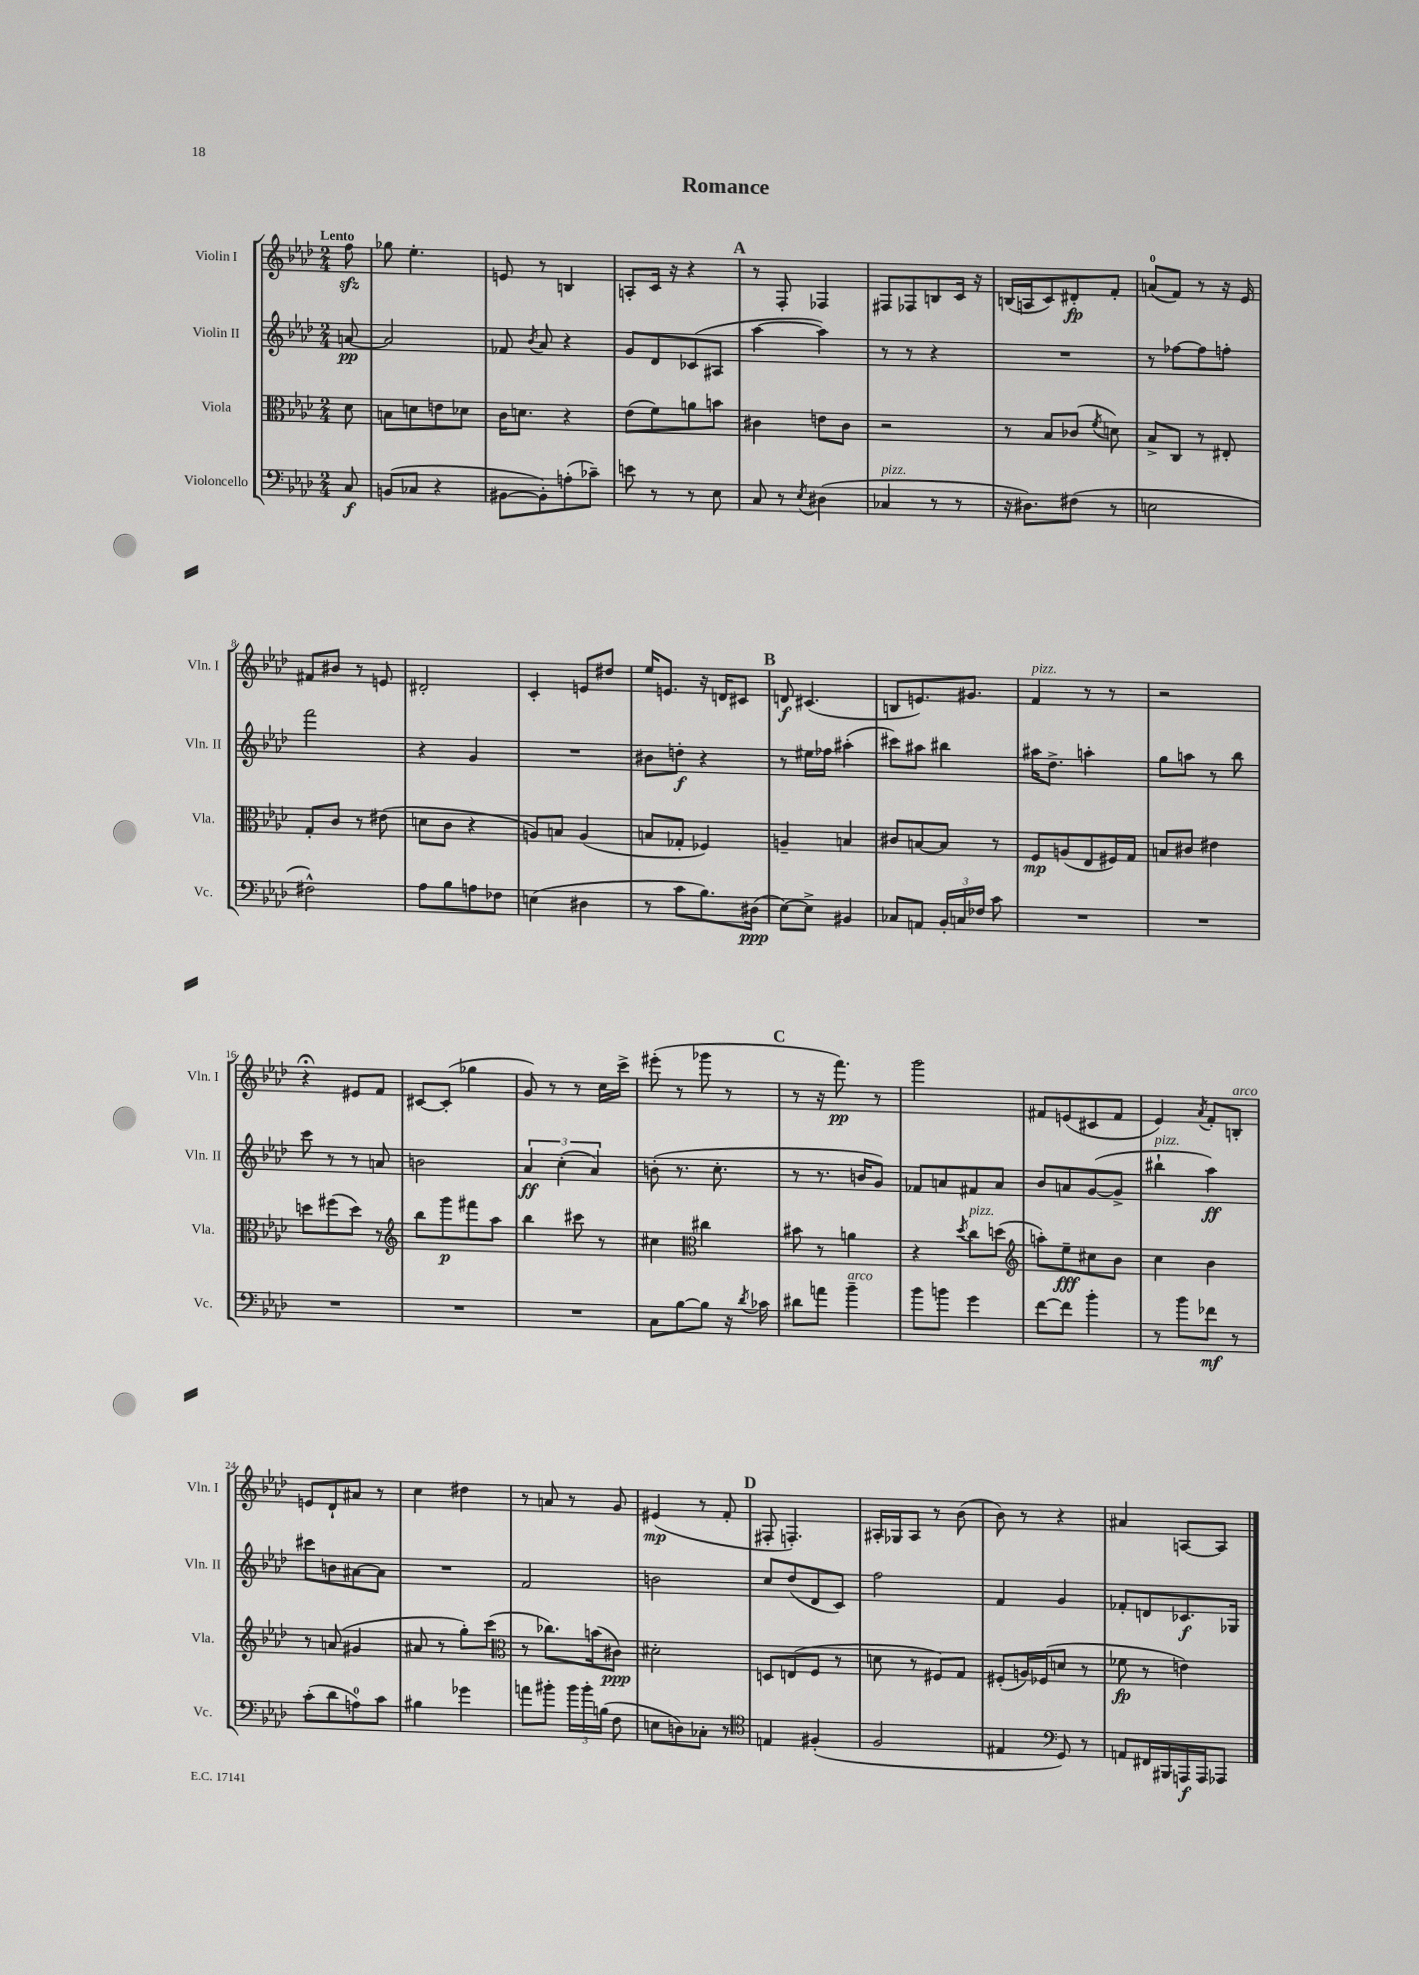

**kern	**dynam	**kern	**dynam	**kern	**dynam	**kern	**dynam
*part4	*part4	*part3	*part3	*part2	*part2	*part1	*part1
*staff4	*staff4	*staff3	*staff3	*staff2	*staff2	*staff1	*staff1
*I"Violoncello	*	*I"Viola	*	*I"Violin II	*	*I"Violin I	*
*I'Vc.	*	*I'Vla.	*	*I'Vln. II	*	*I'Vln. I	*
*clefF4	*	*clefC3	*	*clefG2	*	*clefG2	*
*k[b-e-a-d-]	*	*k[b-e-a-d-]	*	*k[b-e-a-d-]	*	*k[b-e-a-d-]	*
*M2/4	*	*M2/4	*	*M2/4	*	*M2/4	*
=	=	=	=	=	=	=	=
!	!	!	!	!	!	!LO:TX:a:B:t=Lento	!
8C/	f	8d-\	.	[8an/	pp	8ffzz\	.
=1	=1	=1	=1	=1	=1	=1	=1
(8BBn/L	.	8Bn\L	.	2a/]	.	8gg-X\	.
8C-X/J	.	8dn\	.	.	.	4.ee-'\	.
4r	.	8en\	.	.	.	.	.
.	.	8d-X\J	.	.	.	.	.
=2	=2	=2	=2	=2	=2	=2	=2
[8BB#X\L	.	16c\KL	.	8f-X/	.	8en/	.
.	.	8.dn\J	.	.	.	.	.
.	.	.	.	8qb-/	.	.	.
8BB#'\])	.	.	.	8a-/	.	8r	.
(8An'\	.	4r	.	4r	.	4Bn/	.
8c-X~\J)	.	.	.	.	.	.	.
=3	=3	=3	=3	=3	=3	=3	=3
8en\	.	(8e-\L	.	8g/L	.	8An'/L	.
8r	.	8f\)	.	8d-/	.	16c/Jk	.
.	.	.	.	.	.	16r	.
8r	.	8an\	.	(8c-X/	.	4r	.
8E-\	.	8bn\J	.	8A#X/J	.	.	.
!!LO:REH:place=s1:t=A
=4	=4	=4	=4	=4	=4	=4	=4
8C/	.	4c#X\	.	[4aa-\	.	8r	.
8r	.	.	.	.	.	8F'/	.
8qE-/	.	.	.	.	.	.	.
(4D#X\	.	8en\L	.	4aa-\])	.	4F-X/	.
.	.	8c#\J	.	.	.	.	.
=5	=5	=5	=5	=5	=5	=5	=5
!LO:TX:a:i:t=pizz.	!	!	!	!	!	!	!
4C-X/	.	2r	.	8r	.	8F#X/L	.
.	.	.	.	8r	.	8F-X/	.
8r	.	.	.	4r	.	8Bn/	.
8r	.	.	.	.	.	16c/Jk	.
.	.	.	.	.	.	16r	.
=6	=6	=6	=6	=6	=6	=6	=6
16r	.	8r	.	2r	.	(16Bn/LL	.
8.D#X\L)	.	.	.	.	.	16An/J	.
.	.	8B-/L	.	.	.	8c/)	.
(8F#X\J	.	(8c-X/J	.	.	.	8d#X'/	fp
.	.	8qf/	.	.	.	.	.
8r	.	8dn\)	.	.	.	8f'/J	.
=7	=7	=7	=7	=7	=7	=7	=7
2En\	.	8B-^/L	.	8r	.	(8an/L	.
.	.	8C/J	.	[8ff-X\L	.	8f/J)	.
.	.	8r	.	8ff-\]	.	8r	.
.	.	8E#X'/	.	8ffn'\J	.	16r	.
.	.	.	.	.	.	16e-/	.
!!LO:LB:g=z
=8	=8	=8	=8	=8	=8	=8	=8
2F#X^^\)	.	8G'/L	.	2fff\	.	8f#X/L	.
.	.	8c/J	.	.	.	8b#X/J	.
.	.	8r	.	.	.	8r	.
.	.	(8e#X\	.	.	.	8en/	.
=9	=9	=9	=9	=9	=9	=9	=9
8A-\L	.	8dn\L	.	4r	.	2d#X'/	.
8B-\	.	8c\J	.	.	.	.	.
8An\	.	4r	.	4g/	.	.	.
8F-X\J	.	.	.	.	.	.	.
=10	=10	=10	=10	=10	=10	=10	=10
(4En\	.	8An/L)	.	2r	.	4c'/	.
.	.	8Bn/J	.	.	.	.	.
4D#X\	.	(4A/	.	.	.	8en/L	.
.	.	.	.	.	.	8dd#X/J	.
=11	=11	=11	=11	=11	=11	=11	=11
8r	.	8Bn/L	.	8b#X\L	.	16ee-/KL	.
.	.	.	.	.	.	8.en/J	.
8c\L	.	8G-X'/J	.	8ddn'\J	f	.	.
8.B-\)	.	4F-X/)	.	4r	.	16r	.
.	.	.	.	.	.	16dn/KL	.
.	.	.	.	.	.	8c#X/J	.
(16D#X\Jk	ppp	.	.	.	.	.	.
!!LO:REH:place=s1:t=B
=12	=12	=12	=12	=12	=12	=12	=12
[8E-\L)	.	4An~/	.	8r	.	8dn/	f
8E-^\J]	.	.	.	16ee#X\LL	.	(4.c#X/	.
.	.	.	.	16ff-X\JJ	.	.	.
4BB#X/	.	4Bn/	.	(4aa#X'\	.	.	.
=13	=13	=13	=13	=13	=13	=13	=13
8C-X/L	.	8c#X/L	.	8ccc#X\L)	.	8Bn/L	.
8AAn/J	.	[8Bn/	.	8aa#X\J	.	8.en/)	.
24BB-'/LL	.	8B/J]	.	4bb#X\	.	.	.
24Cn/	.	.	.	.	.	.	.
.	.	.	.	.	.	8.g#X/J	.
24F-X/JJ	.	.	.	.	.	.	.
8c\	.	8r	.	.	.	.	.
=14	=14	=14	=14	=14	=14	=14	=14
!	!	!	!	!	!	!LO:TX:a:i:t=pizz.	!
2r	.	8F/L	mp	16aa#X\KL	.	4f/	.
.	.	.	.	8.dd-^\J	.	.	.
.	.	(8An/	.	.	.	.	.
.	.	8E-/	.	4aan'\	.	8r	.
.	.	16F#X/L)	.	.	.	8r	.
.	.	16G/JJ	.	.	.	.	.
=15	=15	=15	=15	=15	=15	=15	=15
2r	.	8Bn/L	.	8gg\L	.	2r	.
.	.	8c#X/J	.	8aan\J	.	.	.
.	.	4e#X\	.	8r	.	.	.
.	.	.	.	8bb-\	.	.	.
!!LO:LB:g=z
=16	=16	=16	=16	=16	=16	=16	=16
2r	.	8ddn\L	.	8ccc\	.	4r;<	.
.	.	(8ff#X\	.	8r	.	.	.
.	.	8dd\J)	.	8r	.	8e#X/L	.
.	.	8r	.	8an/	.	8f/J	.
=17	=17	=17	=17	=17	=17	=17	=17
*	*	*clefG2	*	*	*	*	*
2r	.	8bb-\L	.	2bn\	.	[8c#X/L	.
.	.	8ggg\	p	.	.	(8c#'/J]	.
.	.	8fff#X\	.	.	.	4gg-X\	.
.	.	8aa-\J	.	.	.	.	.
=18	=18	=18	=18	=18	=18	=18	=18
2r	.	4bb-\	.	6a-/	ff	8g/)	.
.	.	.	.	.	.	8r	.
.	.	.	.	(6cc'\	.	.	.
.	.	8ccc#X\	.	.	.	8r	.
.	.	.	.	6a-/)	.	.	.
.	.	8r	.	.	.	16cc\LL	.
.	.	.	.	.	.	16ccc^\JJ	.
=19	=19	=19	=19	=19	=19	=19	=19
8C\L	.	4cc#X\	.	(8bn'\	.	(8eee#X'\	.
[8B-\	.	.	.	8.r	.	8r	.
*	*	*clefC3	*	*	*	*	*
8B-\J]	.	4cc#X\	.	.	.	8ggg-X\	.
.	.	.	.	8.cc'\	.	.	.
16r	.	.	.	.	.	8r	.
8qd-/	.	.	.	.	.	.	.
16c-X\	.	.	.	.	.	.	.
!!LO:REH:place=s1:t=C
=20	=20	=20	=20	=20	=20	=20	=20
8d#X\L	.	8b#X\	.	8r	.	8r	.
8an\J	.	8r	.	8.r	.	16r	.
.	.	.	.	.	.	8.fff\)	pp
!LO:TX:a:i:t=arco	!	!	!	!	!	!	!
4b-~\	.	4an\	.	.	.	.	.
.	.	.	.	16bn/KL	.	.	.
.	.	.	.	8g/J)	.	8r	.
=21	=21	=21	=21	=21	=21	=21	=21
8b-\L	.	4r	.	8f-X/L	.	2ggg\	.
8bn\J	.	.	.	8an/	.	.	.
.	.	8qdd-/	.	.	.	.	.
!	!	!LO:TX:a:i:t=pizz.	!	!	!	!	!
4g\	.	8cc\L	.	8f#X/	.	.	.
.	.	(8ddn\J	.	8a/J	.	.	.
=22	=22	=22	=22	=22	=22	=22	=22
*	*	*clefG2	*	*	*	*	*
[8f\L	.	8aan'\L)	.	8b-/L	.	8f#X/L	.
8f\J]	.	8ee-~\	fff	8an/	.	(8en/	.
4b-'\	.	8cc#X\	.	([8g/	.	8c#X/	.
.	.	8b-\J	.	8g^/J]	.	8f#/J	.
=23	=23	=23	=23	=23	=23	=23	=23
!	!	!	!	!LO:TX:a:i:t=pizz.	!	!	!
8r	.	4cc\	.	4bb#X`\	.	4e-/)	.
8b-\L	.	.	.	.	.	.	.
.	.	.	.	.	.	8qa-/	.
8f-X\J	mf	4b-\	.	4aa-\)	ff	8f'/L	.
!	!	!	!	!	!	!LO:TX:a:i:t=arco	!
8r	.	.	.	.	.	8Bn'/J	.
!!LO:LB:g=z
=24	=24	=24	=24	=24	=24	=24	=24
(8c'\L	.	8r	.	8ccc#X\L	.	8en/L	.
8d-\	.	(8an/	.	8bn\	.	8d-`/	.
8An\)	.	4g#X/	.	[8a#X\	.	8a#X/J	.
8c\J	.	.	.	8a#\J]	.	8r	.
=25	=25	=25	=25	=25	=25	=25	=25
4B#X\	.	8a#X/	.	2r	.	4cc\	.
.	.	8r	.	.	.	.	.
4g-X\	.	8gg'\L)	.	.	.	4dd#X\	.
.	.	(8ccc\J	.	.	.	.	.
=26	=26	=26	=26	=26	=26	=26	=26
*	*	*clefC3	*	*	*	*	*
8an\L	.	8r	.	2f/	.	8r	.
8b#X'\J	.	8.cc-X\L)	.	.	.	8an/	.
24b#\LL	.	.	.	.	.	8r	.
24b#'\	.	.	.	.	.	.	.
.	.	(16bn\k	.	.	.	.	.
(24Bn\JJ	.	.	.	.	.	.	.
8F\	.	8c#X\J)	ppp	.	.	8g/	.
=27	=27	=27	=27	=27	=27	=27	=27
8En\L	.	2d#X'\	.	2bn\	.	(4e#X/	mp
8Dn\)	.	.	.	.	.	.	.
8C-X'\J	.	.	.	.	.	8r	.
8r	.	.	.	.	.	8f'/	.
!!LO:REH:place=s1:t=D
=28	=28	=28	=28	=28	=28	=28	=28
*clefC4	*	*	*	*	*	*	*
4En/	.	8Dn/L	.	8cc/L	.	8F#X'/	.
.	.	(8En/	.	(8dd-/	.	4.Fn'/)	.
(4F#X'/	.	8F/J	.	8d-/	.	.	.
.	.	8r	.	8c/J)	.	.	.
=29	=29	=29	=29	=29	=29	=29	=29
2F/	.	8dn\	.	2ff\	.	16A#X'/LL	.
.	.	.	.	.	.	16G-X/J	.
.	.	8r	.	.	.	8A#/J	.
.	.	8F#X/L)	.	.	.	8r	.
.	.	8G/J	.	.	.	(8b-\	.
=30	=30	=30	=30	=30	=30	=30	=30
4E#X/	.	(8F#X'/L	.	4f/	.	8b-\)	.
.	.	16An/L)	.	.	.	8r	.
.	.	(16F-X/J	.	.	.	.	.
*clefF4	*	*	*	*	*	*	*
8GG/)	.	8dn/J	.	4g/	.	4r	.
8r	.	8r	.	.	.	.	.
=31	=31	=31	=31	=31	=31	=31	=31
8AAn/L	.	8f-X\	fp	8f-X'/L	.	4a#X/	.
16FF#X/L	.	8r	.	8dn/	.	.	.
16BBB#X/	.	.	.	.	.	.	.
16AAAn/	f	4en\)	.	8.c-X/	f	[8An/L	.
16AAA/J	.	.	.	.	.	.	.
8AAA-X/J	.	.	.	.	.	8A/J]	.
.	.	.	.	16G-X/Jk	.	.	.
==	==	==	==	==	==	==	==
*-	*-	*-	*-	*-	*-	*-	*-
